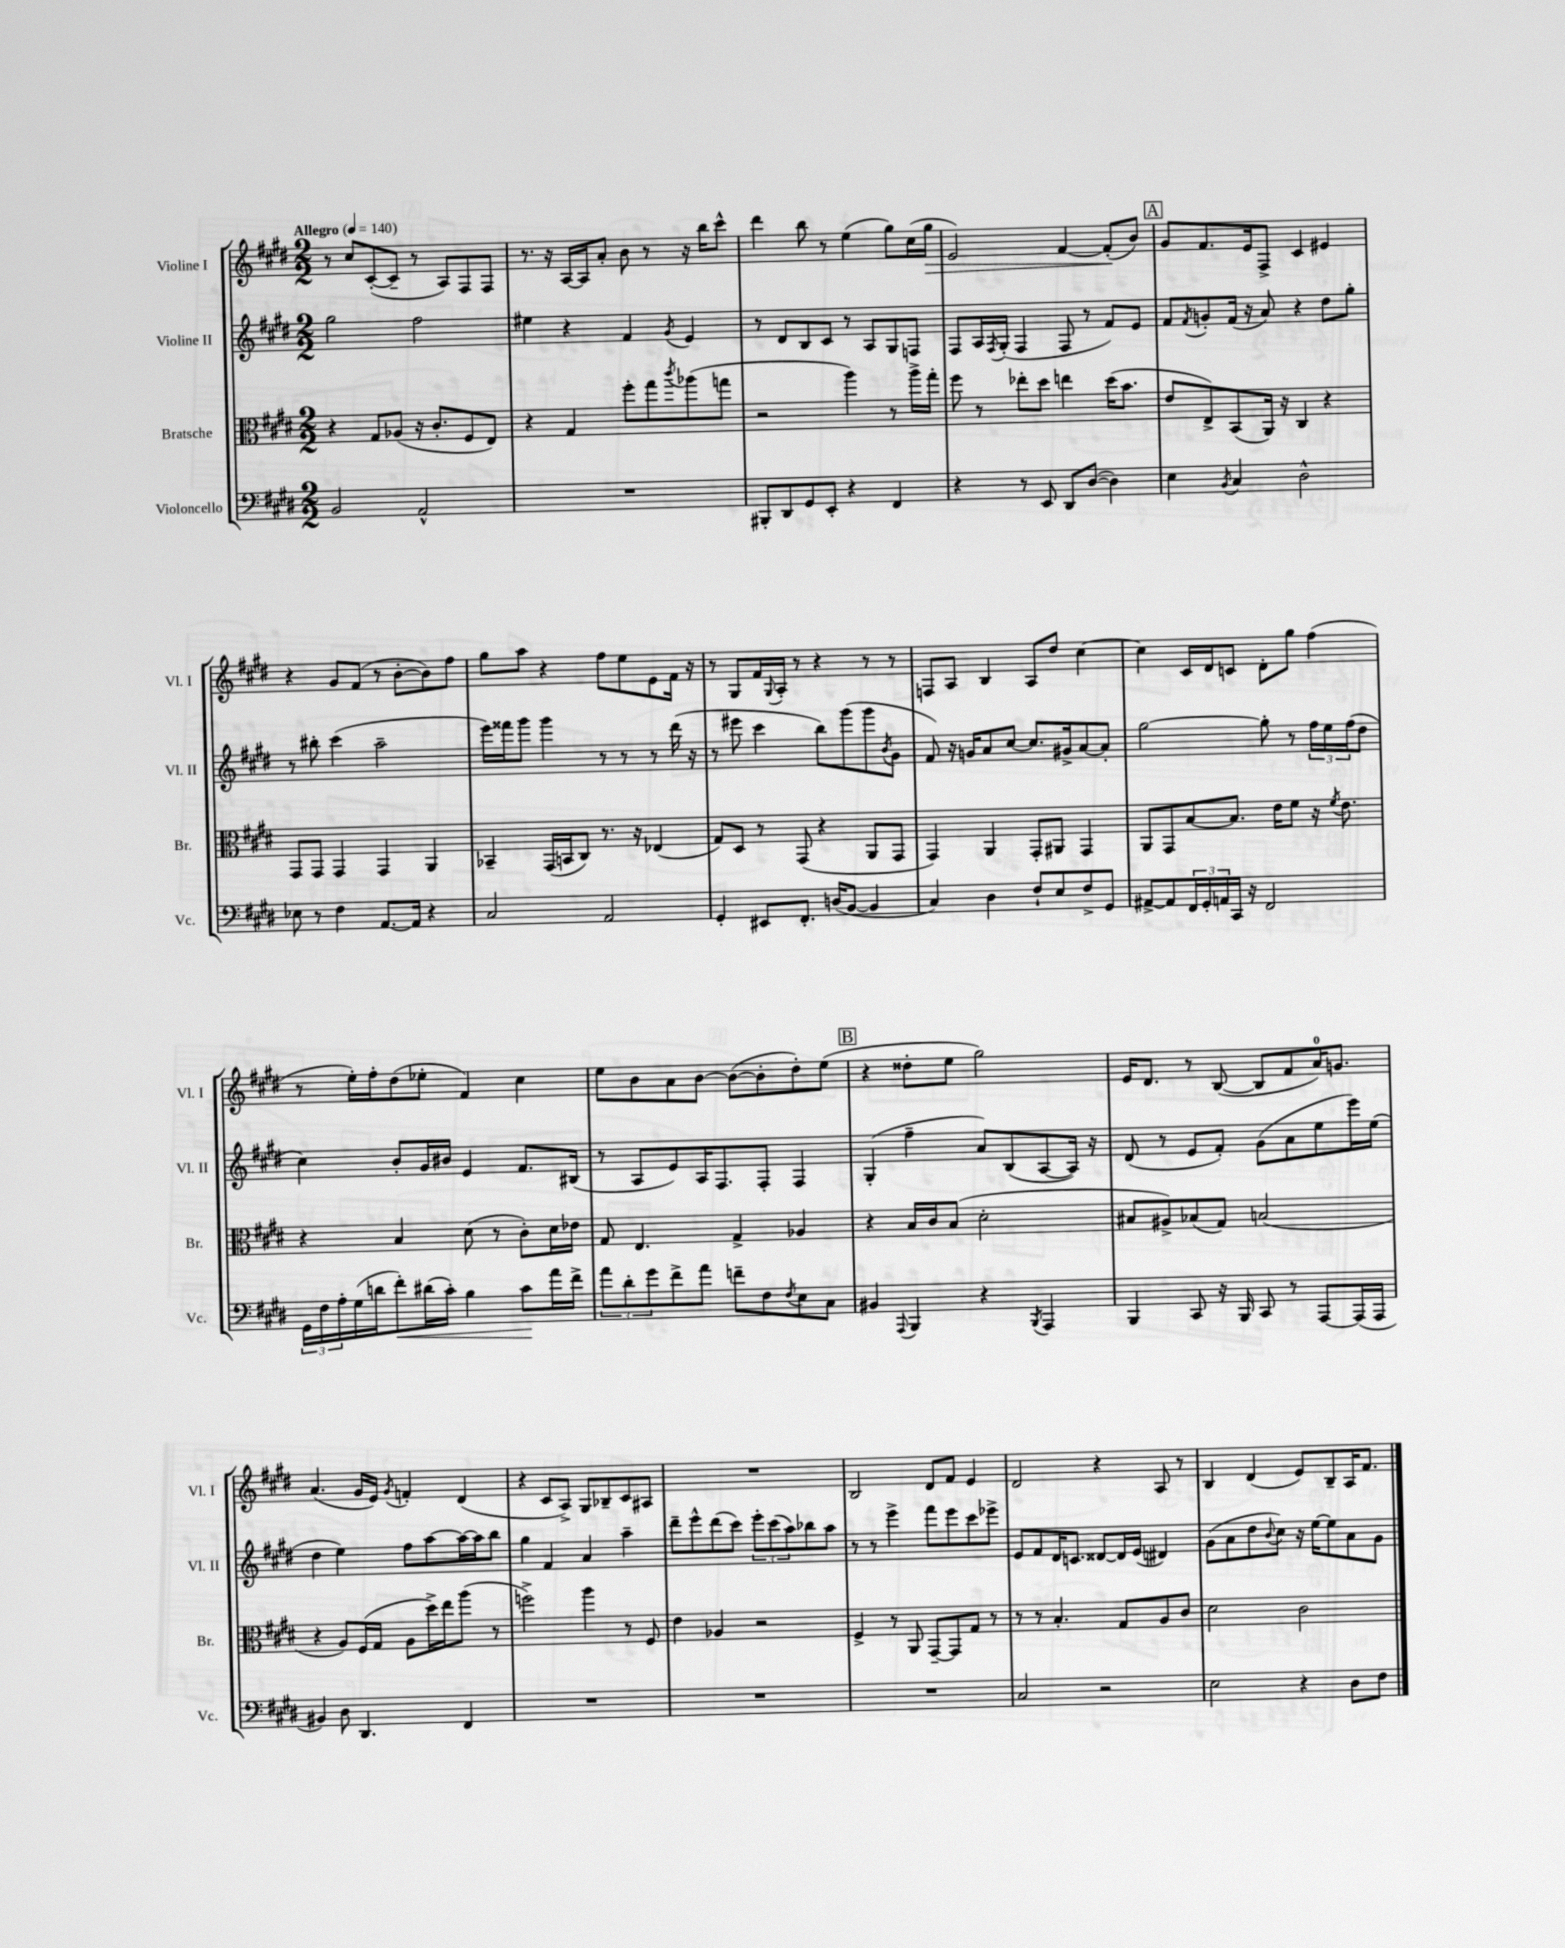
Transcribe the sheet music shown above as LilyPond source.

<<
\new StaffGroup <<
\new Staff = "s0" \with { instrumentName = "Violine I" shortInstrumentName = "Vl. I" } {
    \clef treble \key e \major \numericTimeSignature \time 2/2 \tempo "Allegro" 4 = 140
    r8 cis''8 cis'8~-.( cis'8-- r8 a8) fis8 fis8 |
    r8. r16 a16~ a16 a'8-. b'8 r8 r16 b''16 cis'''8-^ |
    dis'''4 b''8 r8 e''4( gis''8) cis''16( gis''16\> |
    e'2) fis'4~ fis'8-.\!( b'8) |
    \mark \markup { \box "A" } gis'8 fis'8. e'16 fis8-> cis'4 eis'4 |
    r4 gis'8 fis'8( r8 b'8~-. b'8) fis''8 |
    gis''8 a''8 r4 fis''8 e''8 e'8 fis'16 r16 |
    r8 gis8 fis'16 \appoggiatura { gis8 } a16-. r8 r4 r8 r8 |
    f8 a8 b4 a8 dis''8 cis''4~ |
    cis''4 cis'16 dis'16 c'8 dis'8-. gis''8 fis''4( |
    r8 e''16-.) fis''16-. dis''8( ees''8-. fis'4) cis''4 |
    e''8 b'8 a'8 b'8~ b'8~( b'8-. dis''8-.) e''8( |
    \mark \markup { \box "B" } r4 disis''8-. e''8 gis''2) |
    e'16 dis'8. r8 b8~( b8 fis'8 a'16-0) g'8. |
    a'4.( gis'16 e'16) \acciaccatura { gis'8 } f'4-. dis'4( |
    r4 cis'8 a8->) gis8 bes8-- cis'8 ais8 |
    R1 |
    b2 dis'8 fis'8 e'4 |
    dis'2 r4 a8 r8 |
    b4 dis'4( e'8) b8-- a16 fis'8. \bar "|." |
}
\new Staff = "s1" \with { instrumentName = "Violine II" shortInstrumentName = "Vl. II" } {
    \clef treble \key e \major \numericTimeSignature \time 2/2
    gis''2 fis''2 |
    eis''4 r4 fis'4 \acciaccatura { gis'8 } e'4 |
    r8 dis'8 b8 cis'8 r8 a8 gis8 f8 |
    fis8 a16 \acciaccatura { fis8 } gis16-.( fis4 fis8 r8 fis'8) e'8 |
    \mark \markup { \box "A" } fis'8 \acciaccatura { fis'8 } g'8-. fis'16( r16 a'8) r4 dis''8 gis''8-. |
    r8 bis''8-. cis'''4( a''2-- |
    e'''16) fisis'''16 gis'''8 gis'''4 r8 r8 r8 dis'''16( r16 |
    r8 eis'''8 cis'''4 b''8) gis'''8( gis'''8 \acciaccatura { b'8 } gis'8 |
    fis'8) r16 g'16 a'8 cis''8~ cis''8. gis'16-> a'8~ a'8-. |
    gis''2~ gis''8-. r8 \tuplet 3/2 { fis''16 e''16 fis''16( } dis''8 |
    cis''4) b'8-. gis'16 bis'16 e'4 fis'8. bis16( |
    r8 a8 e'8) a16 fis8. fis8-. fis4 |
    \mark \markup { \box "B" } gis4-.( fis''4-- a'8) b8( a8~ a16) r16 |
    dis'8( r8 e'8 fis'8-.) gis'8( a'8 e''8 e'''16) e''16( |
    dis''4 e''4) fis''8 a''8~ a''16~ a''16 b''8 |
    gis''4 fis'4 a'4 a''4-- |
    dis'''8-- e'''8-^ dis'''8( cis'''8) \tuplet 3/2 { e'''8-. cis'''8( a''8) } bes''8 a''8 |
    r8 r8 e'''4-> fis'''8 e'''8 cis'''8 ees'''8-> |
    e'8 fis'8 dis'16 c'8. disis'8~ disis'16 e'16( dis'4) |
    gis'8( a'8 dis''8 \appoggiatura { b'8 } cis''8) r16 e''16~ e''8 a'8 gis'8 \bar "|." |
}
\new Staff = "s2" \with { instrumentName = "Bratsche" shortInstrumentName = "Br." } {
    \clef alto \key e \major \numericTimeSignature \time 2/2
    r4 gis8 aes8( r16 cis'8.-. fis8 e8) |
    r4 gis4 fis''8-. gis''8 \acciaccatura { cis'''8 } aes''8( g''8 |
    r2 a''4) r8 a''16-> gis''16-. |
    fis''8 r8 ees''8-. dis''8 e''4 dis''16( b'8. |
    \mark \markup { \box "A" } e'8 e8->) b,8( a,16) r16 cis4 r4 |
    gis,8 gis,8 gis,4 gis,4 a,4 |
    bes,4-- gis,16( b,16 cis8) r8. r16 ees4( |
    gis8) dis8 r8 gis,8( r4 a,8 gis,8 |
    gis,4) a,4 gis,8-. ais,8 gis,4 |
    a,8 gis,8 b8~ b8. e'16 fis'8 r16 \acciaccatura { fis'8 } e'8. |
    r4 b4 dis'8( r8 cis'8-.) dis'16 ees'16 |
    gis8 e4. gis4-> aes4 |
    \mark \markup { \box "B" } r4 b16 cis'16 b8( dis'2-. |
    bis8 ais8->) bes8( gis8) b2( |
    r4 a8) fis16( gis16 a8 dis''16->) e''16 a''8( r8 |
    f''2->) a''4 r8 fis8 |
    e'4 aes4 r2 |
    fis4-> r8 a,8 gis,8~-- gis,8 gis8 r8 |
    r8 r8 b4.-. gis8 a8 cis'8 |
    dis'2 cis'2 \bar "|." |
}
\new Staff = "s3" \with { instrumentName = "Violoncello" shortInstrumentName = "Vc." } {
    \clef bass \key e \major \numericTimeSignature \time 2/2
    b,2 a,2-^ |
    R1 |
    bis,,8-. dis,8 gis,8 e,8-. r4 fis,4 |
    r4 r8 e,8 dis,8 dis8~( dis4) |
    \mark \markup { \box "A" } e4 \acciaccatura { b,8 } cis4 dis2-^ |
    ees8 r8 fis4 a,8.~ a,16 r4 |
    cis2 a,2 |
    gis,4-. eis,8 fis,8.-. d16( b,8~ b,4 |
    cis4) dis4 fis8-! e8 fis8-> gis,8 |
    ais,8~-> ais,8 \tuplet 3/2 { fis,16 gis,16-. a,16 } cis,16 r16 fis,2 |
    \tuplet 3/2 { gis,16 fis16 a16-. } gis16( d'16 fis'8-.\<) dis'16( cis'16-.) b4 cis'8\! a'16 fis'16-> |
    \tuplet 3/2 { a'8 dis'8-. gis'8 } fis'8-> a'8 f'8-- fis8 \acciaccatura { fis8 } e8 cis8 |
    \mark \markup { \box "B" } bis,4 \appoggiatura { a,,8 } b,,4 r4 \acciaccatura { b,,8 } a,,4 |
    b,,4 cis,8 r16 b,,16 cis,8 r8 a,,8~ a,,16( a,,16 |
    bis,4) dis8 dis,4. fis,4 |
    R1 |
    R1 |
    R1 |
    cis2 r2 |
    e2 r4 dis8 fis8 \bar "|." |
}
>>
>>
\layout { \context { \Score \remove "Bar_number_engraver" } }
